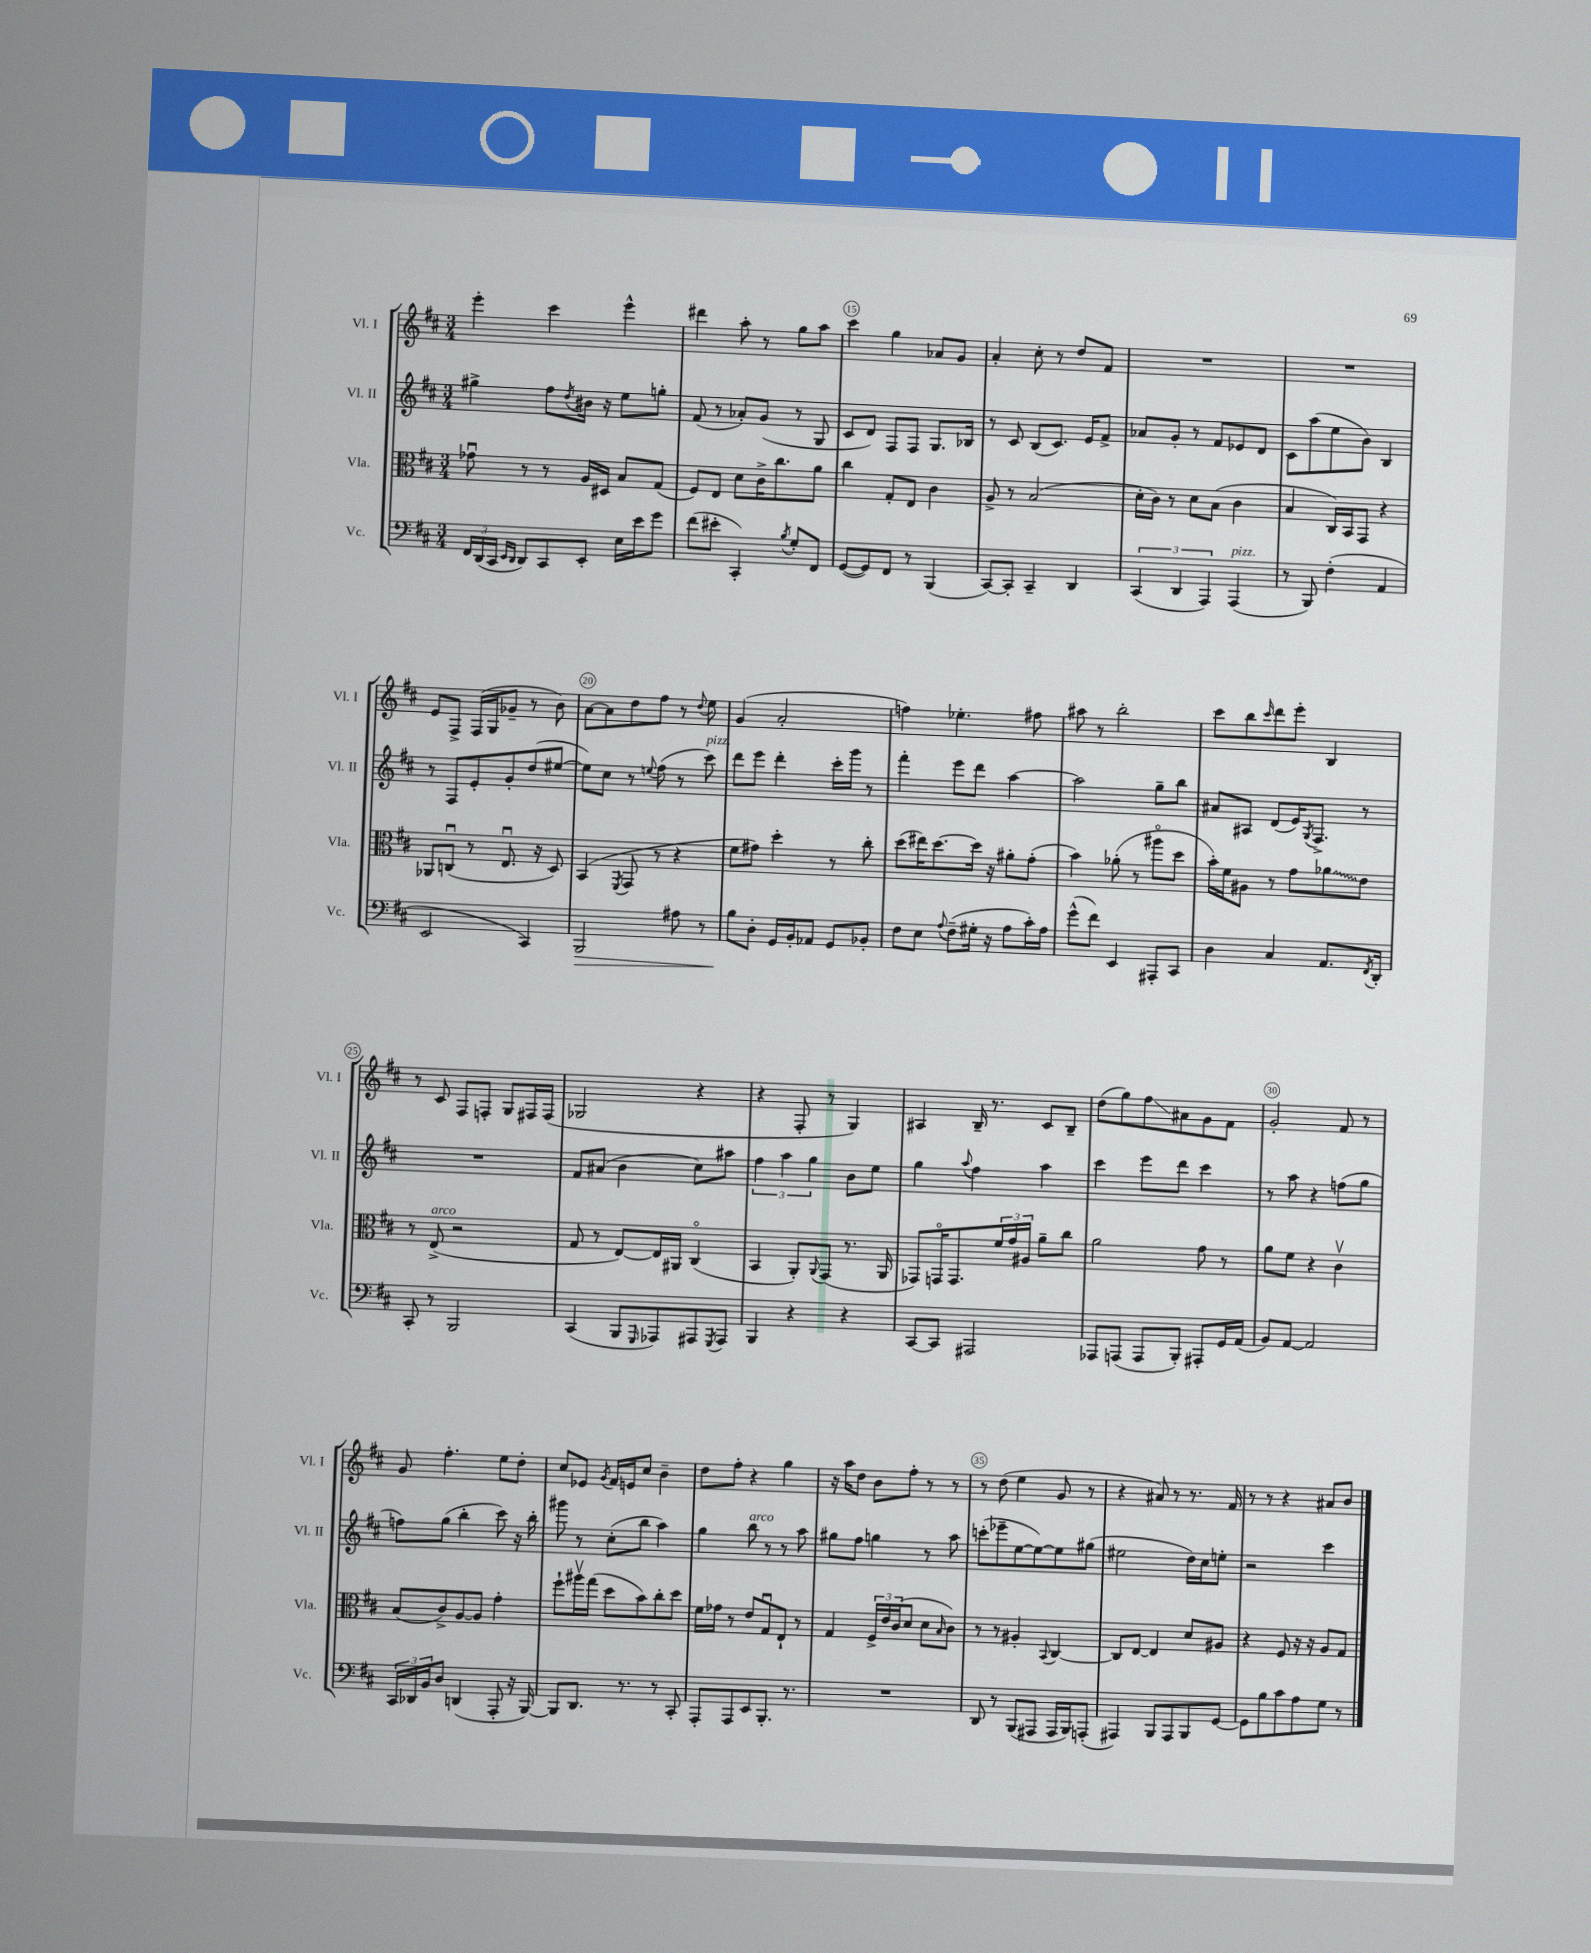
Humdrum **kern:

**kern	**kern	**kern	**kern
*staff4	*staff3	*staff2	*staff1
*clefF4	*clefC3	*clefG2	*clefG2
*k[f#c#]	*k[f#c#]	*k[f#c#]	*k[f#c#]
*M3/4	*M3/4	*M3/4	*M3/4
24FF#	8g-u	4gg#^	4eee'
(24DD	.	.	.
24CC#	.	.	.
16qqEE	.	.	.
16qqDD	.	.	.
8DD)	8r	.	.
8CC#	8r	8ff#	4ccc#
.	.	8qdd	.
8EE'	16A	16b#	.
.	16D#	16r	.
16E	8B	8ee	4eee^^
16e	.	.	.
8g	(8G	8gg'	.
=	=	=	=
(8f#	8F#)	(8f#	4ddd#
8e#'	8E	8r	.
4CC#')	8d	8a-')	8aa'
.	16c#^	(8g	8r
.	8.cc#	.	.
8qB	.	.	.
8G'	.	8r	8gg
8FF#	8a	8G	8aa
=	=	=	=
([8GG	4cc#	8c#	4ccc#
8GG])	.	8d)	.
8FF#	8G'	8F#	4gg
8r	8E	8F#	.
(4BBB	4c#	8.G	8a-
.	.	.	8g
.	.	16B-	.
=	=	=	=
[8CC#)	8A^	8r	4a'
8CC#']	8r	8c#	.
4CC#~	(2B	(8B	8cc#'
.	.	8.c#)	8r
4DD	.	.	8dd
.	.	16e	.
.	.	8f#^	8f#
=	=	=	=
(6CC#	16d'	8a-	2.r
.	16c#)	.	.
.	8r	8g'	.
6DD	.	.	.
.	8d	8r	.
6AAA)	.	.	.
.	(8B	8f#	.
(4AAA	4c#	8e-	.
.	.	8d	.
=	=	=	=
8r	4B	8c#	2.r
8BBB)	.	(8aa	.
(4F#'	16C#)	8ee	.
.	16BB	.	.
.	8GG	8b)	.
4AA	4r	4B	.
=	=	=	=
2EE	8AA-	8r	8e
.	(8Cu	8F#	8F#^
.	8r	8e'	(16F#
.	.	.	16G
.	8.Eu	8g'	8g-~
4CC#)	.	(8dd	8r
.	16r	.	.
.	8D)	[8ee#	8b)
=	=	=	=
2BBB	(4BB	8ee#])	[8a
.	.	8cc#	8a]
.	8qFF#	.	.
.	8GG	8r	8dd
.	.	8qqee	.
.	8r	(8ff#	8ff#
8A#	4r	8r	8r
.	.	.	8qqdd
8r	.	8ccc#)	8ee
=	=	=	=
8B	8f#	8ddd	(4g
8D'	8g#)	8eee	.
16GG	4dd'	4ddd'	2a'
16BB'	.	.	.
8AA-	.	.	.
8GG	8r	16ccc#'	.
.	.	16ggg	.
8BB-'	8cc#'	8r	.
=	=	=	=
8F#	(8dd	4fff#'	4ff)
8E	16ee#)	.	.
.	[8.dd	.	.
8qqA	.	.	.
(8F#~	.	8eee	4.ee-'
16G#'	16dd]	8ddd	.
16r	16r	.	.
8A	8a#'	[4aa	.
16c#')	(8g'	.	8ff#
16A	.	.	.
=	=	=	=
(8g^^	4b)	2aa]	8aa#
8f#)	.	.	8r
4EE	(8a-'	.	2bb'
.	8r	.	.
8AAA#'	8aa#o	8gg~	.
8CC#	8dd	8bb	.
=	=	=	=
4D	16b')	8a#	8ccc#
.	16f#	.	.
.	8A#	8A#	8bb
.	.	.	16qqccc#
4C#	8r	(8d	8ddd
.	8g	16e)	8eee'
.	.	8qG	.
.	.	8.F#^	.
8.AA	8a-	.	4B
.	8e	8r	.
8qFF#	.	.	.
16DD'	.	.	.
=	=	=	=
8CC#'	8r	2.r	8r
8r	(8E^	.	8c#
2BBB	2r	.	8F#
.	.	.	8F'
.	.	.	8G
.	.	.	16F#
.	.	.	(16F#
=	=	=	=
(4CC#	8G	8f#	2G-
.	8r	(8a#	.
8BBB	[8E)	4b	.
16qqGGG	.	.	.
8AAA-)	16E]	.	.
.	16AA#	.	.
8AAA#	(4C#o	8cc#)	4r
8qGGG	.	.	.
8AAA#	.	8aa#	.
=	=	=	=
4BBB	4BB	6ff#	4r
.	.	6aa	.
4r	8AA')	.	8F#'
.	.	6gg	.
.	8qqAA	.	.
.	(8GG	.	8r
4r	8.r	8b	4G)
.	.	8ee	.
.	16AA	.	.
=	=	=	=
[8CC#	8GG-)	4gg	4A#
8CC#]	16GGo	.	.
.	8.GG	.	.
.	.	8qqaa	.
2AAA#	.	4ff#	16B~
.	.	.	8.r
.	24f#	.	.
.	24g	.	.
.	24A#	.	.
.	8a~	4aa	8c#
.	8cc#	.	8B~
=	=	=	=
8AAA-	2a	4ccc#	(8dd
(8AAA	.	.	8gg)
8AAA	.	8eee	8ff#
8BBB')	.	8ddd	8a#
8AAA#'	8g	4ccc#	8g
16GG	8r	.	8f#
(16AA	.	.	.
=	=	=	=
8BB)	8a	8r	2g'
[8AA	8f#	8aa	.
2AA]	4r	4r	.
.	4c#v	(8ff	8f#
.	.	8gg	8r
=	=	=	=
24CC#	(8B	8ff)	8g
24DD-	.	.	.
24BB	.	.	.
8D	8c#^)	(8gg	4.ff#'
(4DD	[8A	4bb'	.
.	8A]	.	.
8AAA'	4g'	8ccc#)	8ee
16r	.	16r	8dd'
[16BBB)	.	16bb'	.
=	=	=	=
8BBB]	8ff#`	8ggg#	8cc#
8.DD	16aa#v	8r	8e-
.	(16gg	.	.
.	.	.	8qg
.	8dd	(8cc#'	16f#
8.r	.	.	16e
.	8b)	8bb	8cc#
8r	8cc#'	4aa)	4b~
8CC#'	8dd	.	.
=	=	=	=
8AAA'	16f#	4gg	8dd
.	16g-	.	.
8AAA	8r	.	8ff#'
8EE	8e	8bb	4r
8.BBB'	8Gu	8r	.
.	8E`	8r	4gg
8.r	.	.	.
.	8r	8aa	.
=	=	=	=
2.r	4G	8gg#	16r
.	.	.	16aa
.	.	8ff#	8dd
.	24F#^	4gg	8b
.	24e	.	.
.	(24c#	.	.
.	8d	.	8ff#'
.	8d	8r	8r
.	16qqB	.	.
.	8c#)	8aa	8r
=	=	=	=
8DD	8r	(8ccc'	8r
8r	8r	8eee-~	(8dd
(8BBB	4A#'	[8ee	4ee
8AAA#	.	8ee_)	.
.	8qqBB	.	.
16AAA#	[4C#	8ee]	8g
16BBB)	.	.	.
(8AAA'	.	(8gg#	8r
=	=	=	=
4AAA#)	8C#]	2ee#	4r
.	[8E	.	.
8BBB	4E]	.	8a#)
8AAA#	.	.	8r
8BBB	8d	16dd)	8.r
.	.	16cc#	.
[8GG	8A#	8ee'	.
.	.	.	16f#
=	=	=	=
8GG]	4r	2r	8r
8B	.	.	8r
8c#	8F#	.	4r
8A	16r	.	.
.	16r	.	.
8G	8A	4ccc#	8a#
8r	8G	.	8b
==	==	==	==
*-	*-	*-	*-
